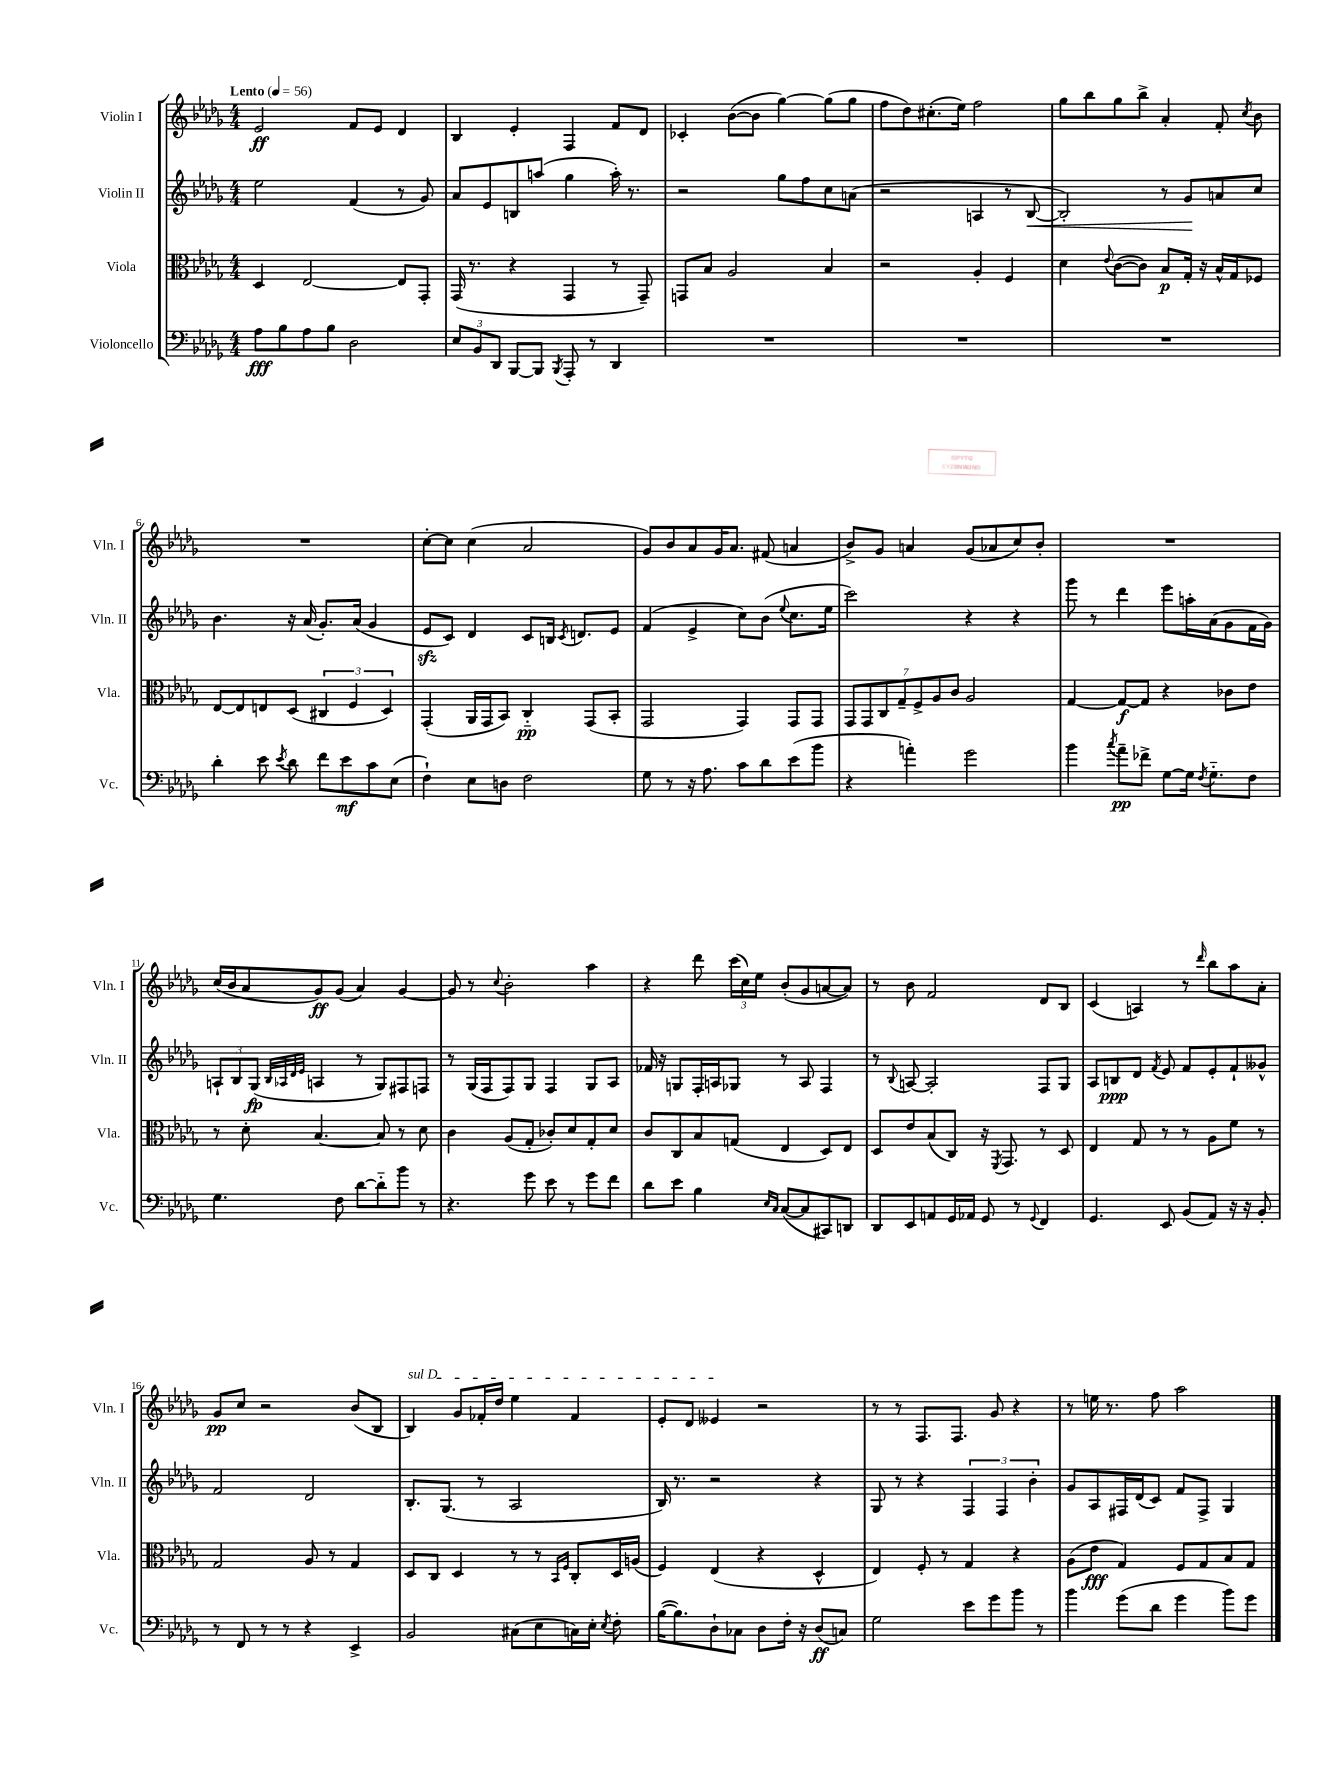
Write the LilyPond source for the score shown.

<<
\new StaffGroup <<
\new Staff = "s0" \with { instrumentName = "Violin I" shortInstrumentName = "Vln. I" } {
    \clef treble \key des \major \numericTimeSignature \time 4/4 \tempo "Lento" 4 = 56
    \autoBeamOff ees'2\ff f'8[ ees'8] des'4 |
    bes4 ees'4-. f4 f'8[ des'8] |
    ces'4-. bes'8[~( bes'8] ges''4~) ges''8[( ges''8] |
    f''8[ des''8) cis''8.-.( ees''16]) f''2 |
    ges''8[ bes''8 ges''8 bes''8]-> aes'4-. f'8-. \acciaccatura { c''8 } bes'8 |
    R1 |
    c''8[~-. c''8] c''4( aes'2 |
    ges'8[) bes'8 aes'8 ges'16 aes'8.] fis'8( a'4 |
    bes'8[->) ges'8] a'4 ges'8[( aes'8 c''8) bes'8]-. |
    R1 |
    c''16[( bes'16 aes'8 ges'8\ff) ges'8]( aes'4) ges'4~ |
    ges'8 r8 \appoggiatura { c''8 } bes'2-. aes''4 |
    r4 des'''8 \tuplet 3/2 { c'''16[( c''16) ees''16] } bes'8[-.( ges'8 a'8~ a'8]) |
    r8 bes'8 f'2 des'8[ bes8] |
    c'4( a4) r8 \grace { des'''16 } bes''8[ aes''8 aes'8]-. |
    ges'8[\pp c''8] r2 bes'8[( bes8] |
    \once \override TextSpanner.bound-details.left.text = \markup { \italic "sul D" } bes4\startTextSpan) ges'8[ fes'16-. des''16] ees''4 fes'4 |
    ees'8[-. des'8] eeses'4\stopTextSpan r2 |
    r8 r8 f8.[ f8.] ges'8 r4 |
    r8 e''16 r8. f''8 aes''2 \bar "|." |
}
\new Staff = "s1" \with { instrumentName = "Violin II" shortInstrumentName = "Vln. II" } {
    \clef treble \key des \major \numericTimeSignature \time 4/4
    \autoBeamOff ees''2 f'4( r8 ges'8) |
    aes'8[ ees'8 b8 a''8]( ges''4 a''16-.) r8. |
    r2 ges''8[ f''8 c''8 a'8]( |
    r2 a4 r8 bes8~\< |
    bes2-.) r8 ges'8[\! a'8 c''8] |
    bes'4. r16 aes'16( ges'8.[-.) aes'16]( ges'4 |
    ees'8[\sfz c'8]) des'4 c'8[ b16] \acciaccatura { c'8 } d'8.[ ees'8] |
    f'4( ees'4-> c''8[) bes'8]( \appoggiatura { ees''8 } c''8.[ ees''16] |
    c'''2) r4 r4 |
    ges'''8 r8 des'''4 ees'''8[ a''16-. aes'16( ges'8 f'16 ges'16]) |
    \tuplet 3/2 { a8[-! bes8 ges8]\fp( } \grace { bes32[ aes32 des'32 ees'32] } a4 r8 ges8[) fis8 f8] |
    r8 ges16[( f16 f8) ges8] f4 ges8[ aes8] |
    fes'16 r16 g8[ f16-. a16 ges8] r8 a8 f4 |
    r8 \appoggiatura { bes8 } a8~ a2-. f8[ ges8] |
    aes8[ b8\ppp des'8] \acciaccatura { f'8 } ees'8 f'8[ ees'8-. f'8-! geses'8]-^ |
    f'2 des'2 |
    bes8.[-. ges8.]( r8 aes2 |
    bes16) r8. r2 r4 |
    ges8 r8 r4 \tuplet 3/2 { f4 f4 bes'4-. } |
    ges'8[ aes8 fis16 des'16( c'8]) f'8[ fis8]-> ges4 \bar "|." |
}
\new Staff = "s2" \with { instrumentName = "Viola" shortInstrumentName = "Vla." } {
    \clef alto \key des \major \numericTimeSignature \time 4/4
    \autoBeamOff des4 ees2~ ees8[ ges,8]-. |
    ges,16( r8. r4 ges,4 r8 ges,8--) |
    g,8[ bes8] aes2 bes4 |
    r2 aes4-. f4 |
    des'4 \appoggiatura { ees'8 } c'8[~( c'8]) bes8[\p ges16]-. r16 bes16[-^ ges16 fes8] |
    ees8[~ ees8 e8 des8]( \tuplet 3/2 { cis4 f4 des4) } |
    ges,4-.( aes,16[ ges,16 bes,8]) c4-_\pp ges,8[( bes,8]-. |
    ges,2 ges,4) ges,8[ ges,8] |
    \tuplet 7/4 { ges,8[ ges,8 c8 ges8-- f8-> aes8 c'8] } aes2 |
    ges4~ ges8[~\f ges8] r4 ces'8[ ees'8] |
    r8 des'8-. bes4.~ bes8 r8 des'8 |
    c'4 aes8[( ges8]-. ces'8[-.) des'8 ges8-. des'8] |
    c'8[ c8 bes8 g8]( ees4 des8[) ees8] |
    des8[ ees'8 bes8( c8]) r16 \acciaccatura { f,8 } ges,8. r8 des8 |
    ees4 ges8 r8 r8 aes8[ f'8] r8 |
    ges2 aes8 r8 ges4 |
    des8[ c8] des4 r8 r8 \grace { bes,16[ f16] } c8[-. des16 a16]( |
    f4) ees4( r4 des4-^ |
    ees4) f8-. r8 ges4 r4 |
    aes8[( ees'8]\fff ges4) f8[ ges8 bes8 ges8] \bar "|." |
}
\new Staff = "s3" \with { instrumentName = "Violoncello" shortInstrumentName = "Vc." } {
    \clef bass \key des \major \numericTimeSignature \time 4/4
    \autoBeamOff aes8[\fff bes8 aes8 bes8] des2 |
    \tuplet 3/2 { ees8[ bes,8 des,8] } bes,,8[~ bes,,8] \acciaccatura { bes,,8 } aes,,8-. r8 des,4 |
    R1 |
    R1 |
    R1 |
    des'4-. ees'8 \acciaccatura { ees'8 } des'8 f'8[ ees'8\mf c'8 ees8]( |
    f4-!) ees8[ d8] f2 |
    ges8 r8 r16 aes8. c'8[ des'8 ees'8( bes'8] |
    r4 a'4-.) ges'2 |
    bes'4 \acciaccatura { c''8 } aes'8[--\pp fes'8]-> ges8[~ ges16] \acciaccatura { f8 } ges8.[-_ f8] |
    ges4. f8 des'8[~ des'8-_ bes'8] r8 |
    r4. ges'8 ees'8 r8 ges'8[ f'8] |
    des'8[ ees'8] bes4 \grace { ees16[ c16] } c8[~( c8 cis,8) d,8] |
    des,8[ ees,8 a,8 ges,16 aes,16] ges,8 r8 \appoggiatura { ges,8 } f,4 |
    ges,4. ees,8 bes,8[( aes,8]) r16 r16 bes,8-. |
    r8 f,8 r8 r8 r4 ees,4-> |
    bes,2 cis8[( ees8 c16) ees16]-. \acciaccatura { ees8 } f8-. |
    bes16[~( bes8.) des8-! ces8] des8[ f16]-. r16 des8[\ff( c8]) |
    ges2 ees'8[ ges'8 bes'8] r8 |
    bes'4 ges'8[( des'8] ges'4 bes'8[) ges'8] \bar "|." |
}
>>
>>
